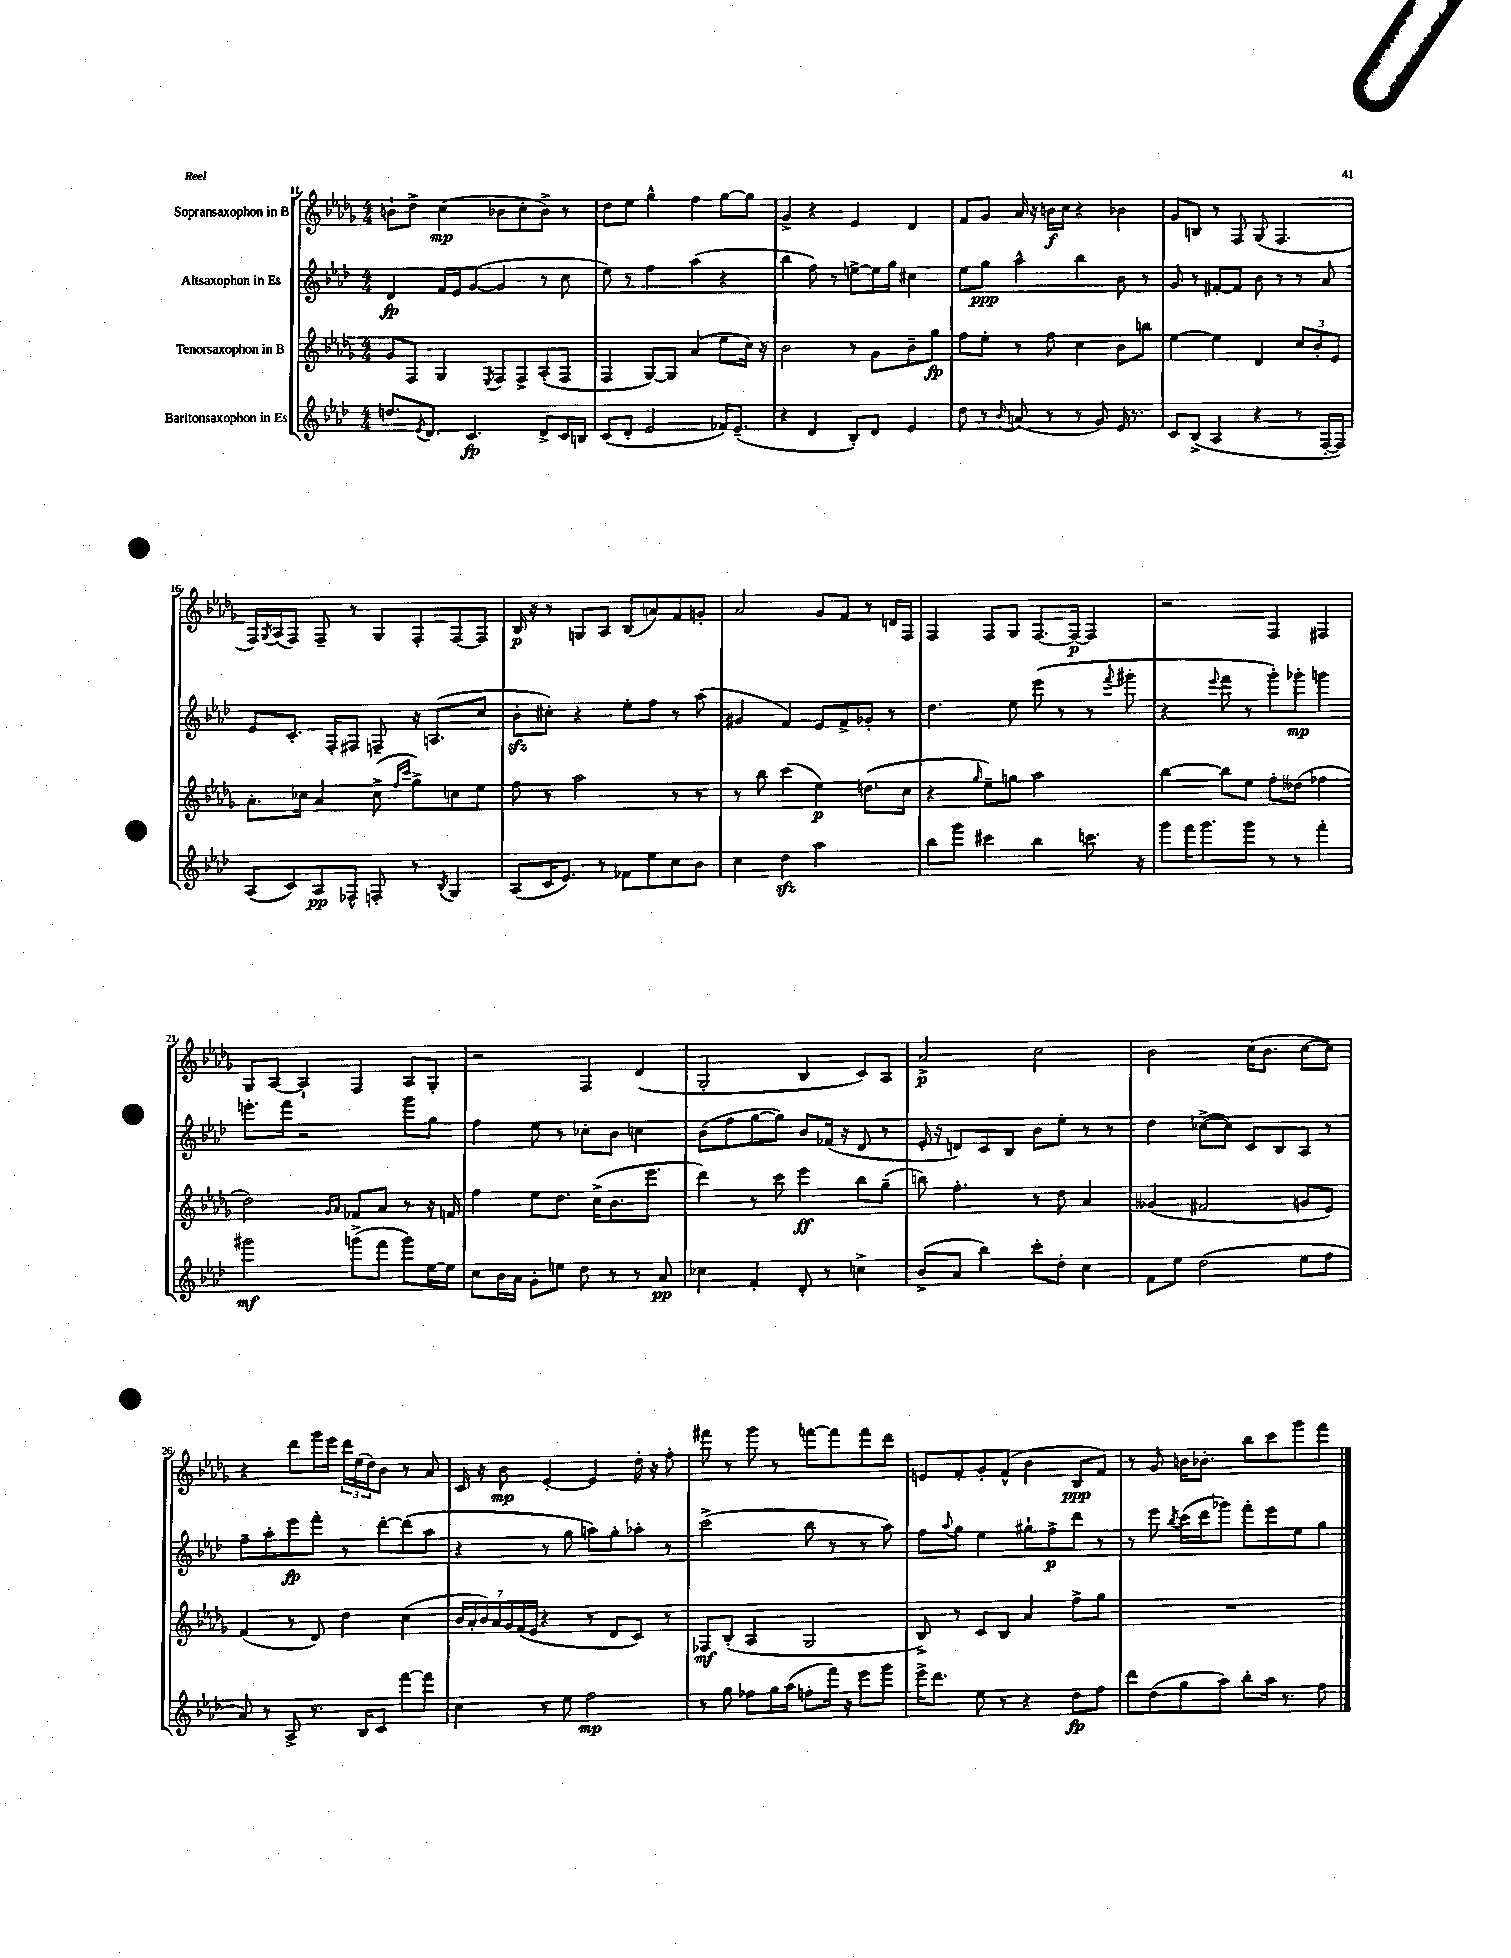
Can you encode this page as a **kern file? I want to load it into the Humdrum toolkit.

**kern	**dynam	**kern	**dynam	**kern	**dynam	**kern	**dynam
*part4	*part4	*part3	*part3	*part2	*part2	*part1	*part1
*staff4	*staff4	*staff3	*staff3	*staff2	*staff2	*staff1	*staff1
*I"Baritonsaxophon in Es	*	*I"Tenorsaxophon in B	*	*I"Altsaxophon in Es	*	*I"Sopransaxophon in B	*
*clefG2	*	*clefG2	*	*clefG2	*	*clefG2	*
*k[b-e-a-d-]	*	*k[b-e-a-d-g-]	*	*k[b-e-a-d-]	*	*k[b-e-a-d-g-]	*
*M4/4	*	*M4/4	*	*M4/4	*	*M4/4	*
=11	=11	=11	=11	=11	=11	=11	=11
8.ddn/L	.	8g-/L	.	4d-/	fp	8bn`\L	.
.	.	8F/J	.	.	.	8dd-^\J	.
8qe-/	.	.	.	.	.	.	.
8.d-/J	.	.	.	.	.	.	.
.	.	4G-/	.	16f/LL	.	(4cc\	mp
.	.	.	.	16e-/J	.	.	.
4.c/	fp	.	.	([8g/J	.	.	.
.	.	8qE-/	.	.	.	.	.
.	.	8F/L	.	4g/]	.	8b-X\L	.
.	.	8F^/	.	.	.	8cc'\	.
8d-^/L	.	(8A-'/	.	8r	.	8b-^\J)	.
16c/L	.	8F/J	.	8cc\	.	8r	.
16Bn/JJ	.	.	.	.	.	.	.
=12	=12	=12	=12	=12	=12	=12	=12
(8c/L	.	4F/	.	8ee-\)	.	8dd-\L	.
8d-'/J	.	.	.	8r	.	8ee-\J	.
2e-/	.	[8G-/L)	.	4ff\	.	4gg-^^\	.
.	.	8G-/J]	.	.	.	.	.
.	.	(4a-/	.	(4aa-\	.	4ff\	.
16f-X/KL)	.	8ee-\L	.	4r	.	[8gg-\L	.
(8.e-~/J	.	.	.	.	.	.	.
.	.	16cc\Jk)	.	.	.	8gg-\J]	.
.	.	16r	.	.	.	.	.
=13	=13	=13	=13	=13	=13	=13	=13
4r	.	2b-\	.	4bb-\	.	4g-^/	.
4d-/	.	.	.	8ff\)	.	4r	.
.	.	.	.	8r	.	.	.
8B-'/L)	.	8r	.	[8een^\L	.	4e-/	.
8d-/J	.	8g-\L	.	16ee\L]	.	.	.
.	.	.	.	16gg\JJ	.	.	.
4e-/	.	8b-~\	.	4cc#X\	.	4d-/	.
.	.	8gg-\J	fp	.	.	.	.
=14	=14	=14	=14	=14	=14	=14	=14
8dd-\	.	8ff\L	.	8ee-\L	.	8f/L	.
8r	.	8ee-'\J	.	8gg\J	ppp	8g-/J	.
8qqb-/	.	.	.	.	.	.	.
(8an/	.	8r	.	4aa-^^\	.	16a-/	.
.	.	.	.	.	.	16r	.
8r	.	8ff\	.	.	.	16bn\LL	f
.	.	.	.	.	.	16cc\JJ	.
8r	.	4cc\	.	4bb-\	.	4r	.
8g/)	.	.	.	.	.	.	.
16e-/	.	8b-\L	.	8b-\	.	4b-X\	.
8.r	.	.	.	.	.	.	.
.	.	8bbn\J	.	8r	.	.	.
=15	=15	=15	=15	=15	=15	=15	=15
8c/L	.	[4ee-\	.	8g/	.	8g-/L	.
(8B-^/J	.	.	.	8r	.	8Bn/J	.
4A-/	.	4ee-\]	.	[8f#X'/L	.	8r	.
.	.	.	.	8f#/J]	.	8F/	.
4r	.	4d-/	.	8b-\	.	(8G-/	.
.	.	.	.	8r	.	4.F/	.
8r	.	12cc/L	.	8r	.	.	.
.	.	12b-'/	.	.	.	.	.
[16F'/LL	.	.	.	8a-/	.	.	.
.	.	12e-/J	.	.	.	.	.
16F/JJ])	.	.	.	.	.	.	.
!!LO:LB:g=z
=16	=16	=16	=16	=16	=16	=16	=16
(8A-/L	.	8.a-'\L	.	8e-/L	.	16F/LL)	.
.	.	.	.	.	.	8qG-/	.
.	.	.	.	.	.	(16A-/J	.
8c/)	.	.	.	8.c'/J	.	8F/J)	.
.	.	16cc-X\Jk	.	.	.	.	.
8A-/	pp	4a-/	.	.	.	8F~/	.
.	.	.	.	16F'/KL	.	.	.
8F-X^^/J	.	.	.	8F#X/J	.	8r	.
8Fn'/	.	(8cc-^\	.	8Fn~/	.	8G-/L	.
.	.	16qqff/LL	.	.	.	.	.
.	.	16qqccc/JJ	.	.	.	.	.
8r	.	8gg-^\L)	.	16r	.	8F'/	.
.	.	.	.	(8.An/L	.	.	.
8qB-/	.	.	.	.	.	.	.
4G/	.	8ccn\	.	.	.	[8F/	.
.	.	8ee-\J	.	8cc/J	.	8F/J]	.
=17	=17	=17	=17	=17	=17	=17	=17
(8A-/L	.	8ff\	.	8b-zz'\L	.	16B-/	p
.	.	.	.	.	.	16r	.
16c/K	.	8r	.	8cc#X'\J)	.	8r	.
8.e-/J)	.	.	.	.	.	.	.
.	.	2aa-\	.	4r	.	8Gn/L	.
8r	.	.	.	.	.	8A-/J	.
8f-X\L	.	.	.	8ee-'\L	.	(8B-/L	.
8ee-\	.	.	.	8ff\J	.	8an/)	.
8cc\	.	8r	.	8r	.	8f/	.
8b-\J	.	8r	.	(8aa-\	.	8gn'/J	.
=18	=18	=18	=18	=18	=18	=18	=18
4cc\	.	8r	.	4g#X/	.	2a-/	.
.	.	8bb-\	.	.	.	.	.
4dd-zz\	.	(4ccc\	.	4f/)	.	.	.
2aa-\	.	4ee-\)	p	8e-/L	.	8g-/L	.
.	.	.	.	8f^/	.	8f/J	.
.	.	(8.ddn\L	.	8g-X'/J	.	8r	.
.	.	.	.	8r	.	16dn/LL	.
.	.	16cc\Jk	.	.	.	16F/JJ	.
=19	=19	=19	=19	=19	=19	=19	=19
8bb-\L	.	4r	.	4.dd-\	.	4F/	.
8ggg\J	.	.	.	.	.	.	.
.	.	16qqgg-/	.	.	.	.	.
4ccc#X\	.	8ee-~\L)	.	.	.	8F/L	.
.	.	8ggn\J	.	8ee-\	.	8G-/J	.
4bb-\	.	2aa-\	.	(8eee-\	.	[8.F/L	.
.	.	.	.	8r	.	.	.
.	.	.	.	.	.	16F/Jk_	p
8.cccn\	.	.	.	8r	.	4F/]	.
.	.	.	.	8qqfff/	.	.	.
.	.	.	.	8ggg#X'\	.	.	.
16r	.	.	.	.	.	.	.
=20	=20	=20	=20	=20	=20	=20	=20
8ggg\L	.	[4bb-\	.	4r	.	2r	.
16fff\K	.	.	.	.	.	.	.
8.ggg\	.	.	.	.	.	.	.
.	.	.	.	8qqeee-/	.	.	.
.	.	8bb-\L]	.	8fff\	.	.	.
8ggg\J	.	8ee-\J	.	8r	.	.	.
8r	.	8ff'\L	.	8ggg'\L)	.	4F/	.
8r	.	(8dd--X\J	.	8ggg-X'\J	mp	.	.
4fff'\	.	4ff-X\	.	4gggn\	.	4F#X/	.
!!LO:LB:g=z
=21	=21	=21	=21	=21	=21	=21	=21
2ggg#X\	mf	2dd-\)	.	8.eeen'\L	.	8G-/L	.
.	.	.	.	.	.	[8A-/J	.
.	.	.	.	16fff\Jk	.	.	.
.	.	.	.	2r	.	4A-`/]	.
.	.	16qqg-/LL	.	.	.	.	.
.	.	16qqa-/JJ	.	.	.	.	.
(8gggn^\L	.	8f-X/L	.	.	.	4F/	.
8fff\J	.	8a-/J	.	.	.	.	.
8ggg\L)	.	8r	.	8ggg\L	.	8A-/L	.
[16ee-\L	.	16r	.	8gg\J	.	8G-'/J	.
16ee-\JJ]	.	16fn/	.	.	.	.	.
=22	=22	=22	=22	=22	=22	=22	=22
8cc\L	.	4ff\	.	4ff\	.	2r	.
16b-\L	.	.	.	.	.	.	.
16a-\JJ	.	.	.	.	.	.	.
8g'\L	.	8ee-\L	.	8ee-\	.	.	.
8een\J	.	8.dd-\J	.	8r	.	.	.
8dd-\	.	.	.	8cc-X'\L	.	4F/	.
.	.	(16cc^\KL	.	.	.	.	.
8r	.	8.b-\	.	8b-\J	.	.	.
8r	.	.	.	4ccn\	.	(4d-/	.
.	.	8.eee-\J	.	.	.	.	.
8a-/	pp	.	.	.	.	.	.
=23	=23	=23	=23	=23	=23	=23	=23
4cc-X\	.	4ddd-\)	.	(8b-\L	.	2G-'/	.
.	.	.	.	8ff\	.	.	.
4f'/	.	8r	.	[8gg\	.	.	.
.	.	8ccc\	.	8gg\J])	.	.	.
8d-'/	.	4eee-\	ff	8b-/L	.	4B-/	.
8r	.	.	.	(16f-X/Jk	.	.	.
.	.	.	.	16r	.	.	.
4ccn^\	.	8bb-\L	.	8d-/	.	8c/L)	.
.	.	(8gg-~\J	.	8r	.	8A-/J	.
=24	=24	=24	=24	=24	=24	=24	=24
(8b-^/L	.	8bbn\)	.	16e-'/	.	2a-^/	p
.	.	.	.	16r	.	.	.
8a-/J	.	4.ff'\	.	8dn/L)	.	.	.
4bb-\)	.	.	.	8c/	.	.	.
.	.	.	.	8B-/J	.	.	.
8ccc'\L	.	8r	.	8b-\L	.	2cc\	.
8dd-'\J	.	8dd-\	.	8ee-'\J	.	.	.
4cc\	.	4a-/	.	8r	.	.	.
.	.	.	.	8r	.	.	.
=25	=25	=25	=25	=25	=25	=25	=25
8f\L	.	(4g--X/	.	4dd-\	.	2b-\	.
8ee-\J	.	.	.	.	.	.	.
(2dd-\	.	2f#X/	.	([8cc-X^\L	.	.	.
.	.	.	.	8cc-\J])	.	.	.
.	.	.	.	8c/L	.	(16cc\KL	.
.	.	.	.	.	.	8.b-\J	.
.	.	.	.	8B-/	.	.	.
8ee-\L	.	8gn/L	.	8A-/J	.	[8cc\L	.
8ff\J	.	8e-/J)	.	8r	.	8cc\J])	.
!!LO:LB:g=z
=26	=26	=26	=26	=26	=26	=26	=26
8a-/)	.	(4f/	.	8ff~\L	.	4r	.
8r	.	.	.	8aa-'\	.	.	.
8A-^/	.	8r	.	8eee-\	fp	8ddd-\L	.
8.r	.	8d-/)	.	8fff'\J	.	16ggg-\L	.
.	.	.	.	.	.	16eee-\JJ	.
.	.	4dd-\	.	8r	.	24ddd-\LL	.
.	.	.	.	.	.	(24ee-\	.
16B-/KL	.	.	.	.	.	.	.
.	.	.	.	.	.	24dd-\J)	.
8c/J	.	.	.	[8ddd-'\L	.	8b-\J	.
[8fff\L	.	(4cc\	.	(8ddd-\]	.	8r	.
8fff\J]	.	.	.	8aa-\J	.	8a-/	.
=27	=27	=27	=27	=27	=27	=27	=27
4cc\	.	28b-/LL	.	4r	.	16c/	.
.	.	28a-'/	.	.	.	.	.
.	.	.	.	.	.	16r	.
.	.	28b-/)	.	.	.	.	.
.	.	28a-/	.	.	.	.	.
.	.	.	.	.	.	8b-\	mp
.	.	28g-/	.	.	.	.	.
.	.	(28f/	.	.	.	.	.
.	.	28e-/JJ	.	.	.	.	.
8r	.	4r	.	8r	.	[4e-'/	.
8ee-\	.	.	.	8gg\	.	.	.
2ff\	mp	8r	.	8aan\L)	.	4e-/]	.
.	.	8d-/L	.	8gg'\	.	.	.
.	.	8c/J)	.	8aa-X'\J	.	16dd-'\	.
.	.	.	.	.	.	16r	.
.	.	8r	.	8r	.	8ff'\	.
=28	=28	=28	=28	=28	=28	=28	=28
8r	.	8F-X/L	mf	(2ccc^\	.	8fff#X\	.
8gg\	.	(8B-'/J	.	.	.	8r	.
8ff-X\L	.	4A-/	.	.	.	8ggg-\	.
16gg\L	.	.	.	.	.	8r	.
(16aa-\JJ	.	.	.	.	.	.	.
8ffn'\L	.	2G-/	.	8bb-\	.	[8fffn\L	.
16fff\Jk)	.	.	.	8r	.	8fff\]	.
16r	.	.	.	.	.	.	.
8eee-\L	.	.	.	8r	.	8fff\	.
8ggg\J	.	.	.	8aa-\)	.	8ddd-\J	.
=29	=29	=29	=29	=29	=29	=29	=29
16eee-^\KL	.	8B-^/)	.	8ff\L	.	8en/L	.
8.ddd-\J	.	.	.	.	.	.	.
.	.	.	.	8qqaa-/	.	.	.
.	.	8r	.	8gg\J	.	8f'/	.
8ee-\	.	8c/L	.	4ee-\	.	8g-'/	.
8r	.	8B-/J	.	.	.	(8f^^/J	.
4r	.	4a-/	.	8gg#X`\L	.	4b-\	.
.	.	.	.	8ff^\	p	.	.
8dd-\L	fp	8ff^\L	.	8ddd-\J	.	8B-/L	ppp
8ff\J	.	8gg-\J	.	8r	.	8f/J)	.
=30	=30	=30	=30	=30	=30	=30	=30
8ddd-\L	.	1r	.	8r	.	8r	.
(8dd-\	.	.	.	8eee-\	.	8g-/	.
.	.	.	.	8qbb-/	.	.	.
8gg\	.	.	.	(16ccc\LL	.	16bn\KL	.
.	.	.	.	16ddd-\J	.	8.b-X'\J	.
8aa-\J)	.	.	.	8ggg-X\J)	.	.	.
8bb-'\L	.	.	.	8fff'\L	.	8bb-\L	.
16aa-\Jk	.	.	.	8eee-\	.	8ccc\	.
8.r	.	.	.	.	.	.	.
.	.	.	.	8ee-\	.	8ggg-\	.
8ff\	.	.	.	8gg\J	.	8fff\J	.
==	==	==	==	==	==	==	==
*-	*-	*-	*-	*-	*-	*-	*-
